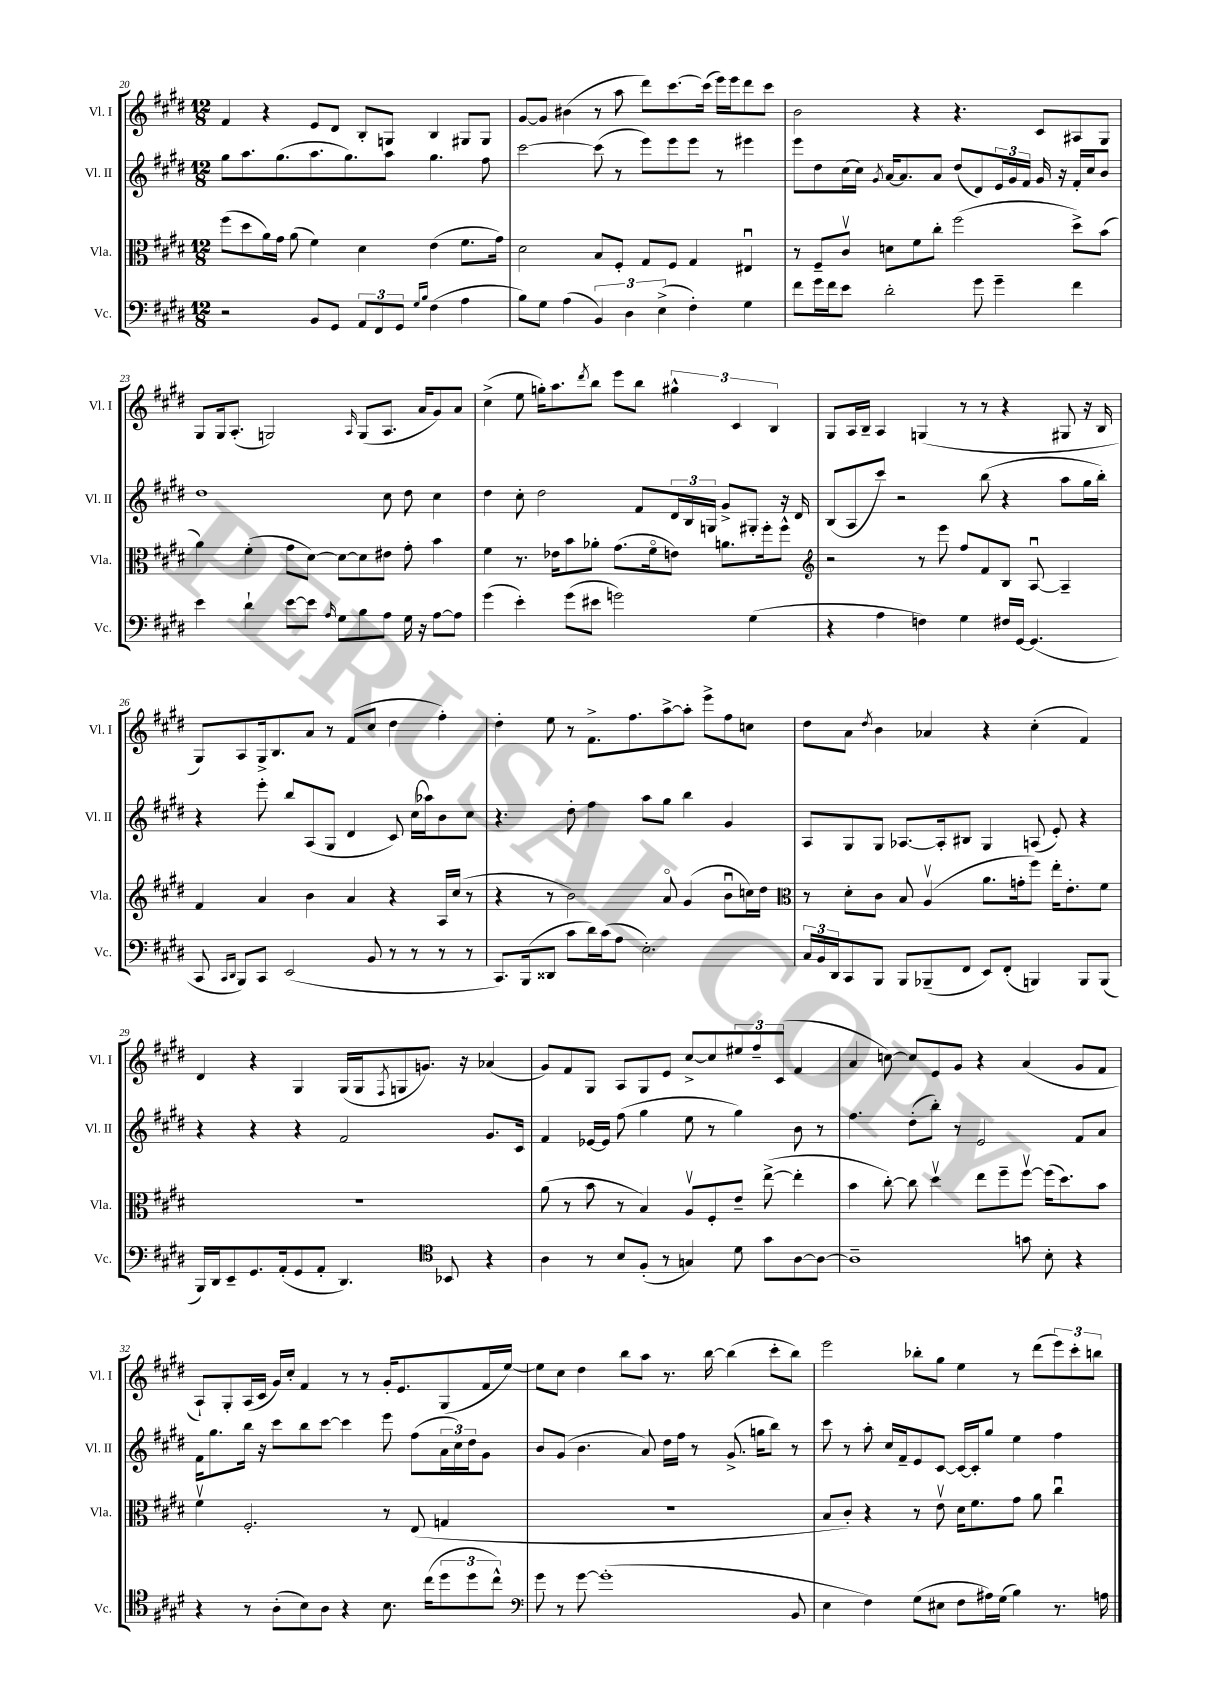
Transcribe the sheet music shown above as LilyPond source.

<<
\new StaffGroup <<
\new Staff = "s0" \with { instrumentName = "Vl. I" shortInstrumentName = "Vl. I" } {
    \clef treble \key e \major \numericTimeSignature \time 12/8
    fis'4 r4 e'8 dis'8 b8-. g8 b4 gis8 gis8 |
    gis'8~ gis'8 bis'4( r8 a''8 dis'''8) cis'''8.~ cis'''16( e'''16) e'''16 dis'''8 cis'''8 |
    b'2 r4 r4. cis'8 ais8 gis8 |
    gis8 gis16 a8.-.( g2) \grace { a16 } g8( a8. a'16 gis'8) a'8 |
    cis''4->( e''8 g''16-.) a''8. \acciaccatura { dis'''8 } b''8 e'''8 b''8 \tuplet 3/2 { gis''4-^ cis'4 b4 } |
    gis8 a16 b16-- a4 g4( r8 r8 r4 gis8 r16 b16 |
    gis8) a8 gis16-> b8. a'8 r8 fis'8( cis''8 dis''4 fis''4-.) |
    dis''4-. e''8 r8 fis'8.-> fis''8. a''8~-> a''8-. e'''8-> fis''8 c''8 |
    dis''8 a'8 \acciaccatura { dis''8 } b'4 aes'4 r4 cis''4-.( fis'4) |
    dis'4 r4 gis4 gis16( gis16 \acciaccatura { fis8 } g8 g'8.) r16 aes'4( |
    gis'8) fis'8 gis8 a8 gis8 e'8 cis''8~-> cis''8 \tuplet 3/2 { eis''8 fis''8-- cis'8( } fis'4 |
    a'4 c''8~) c''8 e'8 gis'8 r4 a'4( gis'8 fis'8 |
    a8-!) gis8-. a16( cis'16 gis'16) cis''16-. fis'4 r8 r8 gis'16-. e'8. gis8( fis'16 e''16~) |
    e''8 cis''8 dis''4 b''8 a''8 r8. b''16~ b''4( cis'''8-. b''8) |
    e'''2 bes''8-. gis''8 e''4 r8 dis'''8( \tuplet 3/2 { e'''8) cis'''8-. b''8 } \bar "|." |
}
\new Staff = "s1" \with { instrumentName = "Vl. II" shortInstrumentName = "Vl. II" } {
    \clef treble \key e \major \numericTimeSignature \time 12/8
    gis''8 a''8. gis''8.( a''8. gis''8.) a''8 gis''4. fis''8 |
    cis'''2~ cis'''8( r8 e'''8) e'''8 e'''8 r8 eis'''4 |
    e'''8 dis''8 cis''16( cis''16) \acciaccatura { gis'8 } a'16~ a'8. a'8 dis''8( dis'8) \tuplet 3/2 { e'16 gis'16 fis'16 } gis'16 r16 fis'16-. cis''16 b'8 |
    dis''1 cis''8 dis''8 cis''4 |
    dis''4 cis''8-. dis''2 fis'8 \tuplet 3/2 { dis'16 b16 g16 } gis'8-> gis8-. r16 dis'16 |
    b8( a8 cis'''8) r2 b''8( r4 a''8 gis''16 b''16-.) |
    r4 e'''8-. b''8 a8( gis8 dis'4 cis'8) cis''16( aes''16) b'8 cis''8 |
    r4. dis''8-. fis''4 a''8 gis''8 b''4 gis'4 |
    a8 gis8 gis8 aes8.~ aes16-. bis8 gis4 a8( e'8-.) r4 |
    r4 r4 r4 fis'2 gis'8. cis'16 |
    fis'4 ees'16~ ees'16 fis''8( gis''4 e''8 r8 gis''4) b'8 r8 |
    fis''4. dis''8-.( b''8-.) r8 e'2 fis'8 a'8 |
    fis'16 gis''8. b''16 r16 cis'''8 b''8 cis'''8~ cis'''4 e'''8 fis''8( \tuplet 3/2 { a'16 cis''16) dis''16 } gis'8 |
    b'8 gis'8( b'4. a'8) dis''16 fis''16 r8 gis'8.->( g''16 b''8) r8 |
    cis'''8 r8 a''8-. cis''16 fis'16-- e'8 cis'8~ cis'16~ cis'16-. gis''8 e''4 fis''4 \bar "|." |
}
\new Staff = "s2" \with { instrumentName = "Vla." shortInstrumentName = "Vla." } {
    \clef alto \key e \major \numericTimeSignature \time 12/8
    fis''8( dis''8 a'16) gis'16 a'8( fis'4) dis'4 e'4( fis'8. gis'16) |
    dis'2 b8 fis8-. gis8 fis8 gis4 eis4\downbow |
    r8 fis8-- cis'8\upbow d'8 fis'8 cis''8-. fis''2( dis''8->) b'8( |
    a'4) fis'4-.( gis'8 dis'8~) dis'8~ dis'8 eis'8 gis'8-. b'4 |
    fis'4 r8. ees'16 b'8 aes'8-. gis'8.( fis'16\flageolet e'8) a'8. fis''16-. fis''8-^ |
    \clef treble r2 r8 e'''8 fis''8 fis'8 b8 a8~\downbow a4-- |
    fis'4 a'4 b'4 a'4 r4 a16 cis''16( r8 |
    r4 r8 b'2) a'8\flageolet gis'4( b'8\downbow c''16) dis''16 |
    \clef alto r8 dis'8-. cis'8 b8 a4\upbow( a'8. g'16-. fis''8) e''16-. e'8.-. fis'8 |
    R1. |
    a'8( r8 b'8 r8 b4) a8\upbow fis8-. e'8-- e''8~->( e''4-. |
    b'4 cis''8~-.) cis''8 dis''4\upbow e''8 fis''8-- fis''8~\upbow fis''16( dis''8.) b'8 |
    fis'4\upbow fis2.-. r8 e8( g4 |
    R1. |
    b8 cis'8-.) r4 r8 e'8\upbow dis'16 fis'8. gis'8 a'8 cis''4\downbow \bar "|." |
}
\new Staff = "s3" \with { instrumentName = "Vc." shortInstrumentName = "Vc." } {
    \clef bass \key e \major \numericTimeSignature \time 12/8
    r2 b,8 gis,8 \tuplet 3/2 { a,8 fis,8 gis,8 } \grace { gis16 b16 } fis4( a4 |
    b8) gis8 a4( \tuplet 3/2 { b,4) dis4 e4->( } fis4-.) gis4 |
    fis'8 gis'16 fis'16 e'8 dis'2-. gis'8 gis'4-- fis'4 |
    e'4 dis'4-! e'8~ e'8 \grace { a16 } gis8 b8 a8 gis16 r16 a8~ a8 |
    gis'4( e'4-.) gis'8( eis'8 g'2) gis4( |
    r4 a4 f4) gis4 fis16 gis,16~ gis,4.( |
    cis,8 \grace { cis,16 dis,16 } b,,8) cis,8 e,2( b,8 r8 r8 r8 r8 |
    cis,8.) b,,16( disis,8 cis'8 dis'16) cis'16( a8 e2.-.) |
    \tuplet 3/2 { cis16 b,16 dis,16 } cis,8 b,,8 b,,8 bes,,8--( fis,8 e,8) fis,8-.( b,,4) b,,8 b,,8( |
    b,,16) dis,16 e,8-- gis,8. a,16-.( gis,8 a,8-. dis,4.) \clef tenor bes,8 r4 |
    a4 r8 b8 fis8-.( r8 g4) dis'8 gis'8 a8~ a8~ |
    a1-- g'8 b8-. r4 |
    r4 r8 a8-.( b8) a8 r4 b8. cis''16( \tuplet 3/2 { dis''8 dis''8 cis''8-^) } |
    \clef bass gis'8 r8 gis'8~ gis'1-.( b,8 |
    e4 fis4) gis8( eis8 fis8 ais16) gis16( b4) r8. a16 \bar "|." |
}
>>
>>
\layout { \context { \Score currentBarNumber = #20 } }
